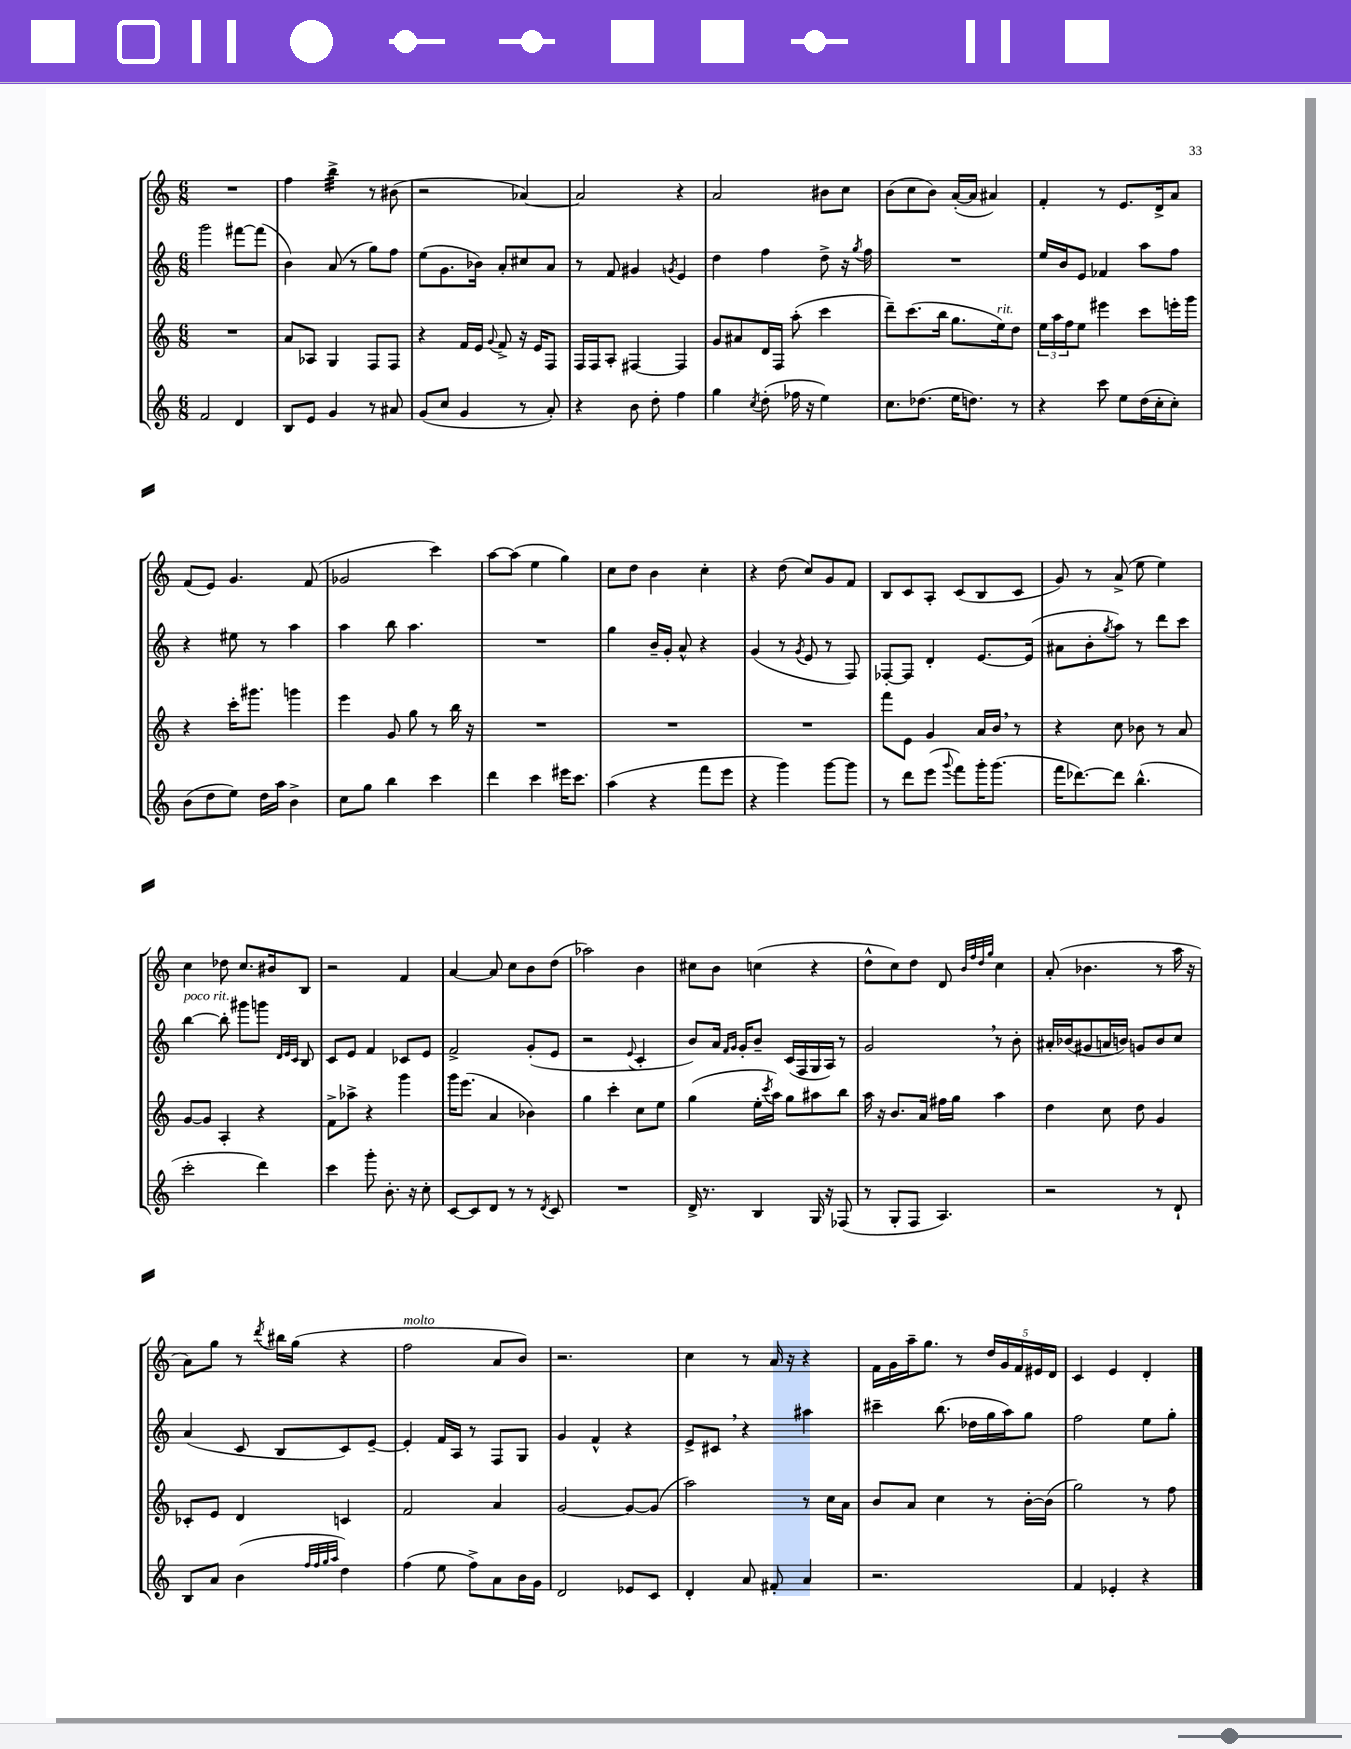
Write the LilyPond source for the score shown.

<<
\new StaffGroup <<
\new Staff = "s0" {
    \clef treble \key c \major \numericTimeSignature \time 6/8
    R2. |
    f''4 b''4:32-> r8 bis'8( |
    r2 aes'4~) |
    aes'2 r4 |
    a'2 bis'8 c''8 |
    b'8( c''8 b'8) a'16~-.( a'16 ais'4) |
    f'4-. r8 e'8. d'16-> a'8 |
    f'8( e'8) g'4. f'8( |
    ges'2 c'''4) |
    a''8~ a''8( e''4 g''4) |
    c''8 d''8 b'4 c''4-. |
    r4 d''8( c''8) g'8 f'8 |
    b8 c'8 a8-. c'8( b8 c'8 |
    g'8) r8 a'8->( e''8 e''4) |
    c''4 des''8 c''8. bis'16 b8 |
    r2 f'4 |
    a'4~ a'8 c''8 b'8 d''8( |
    aes''2) b'4 |
    cis''8 b'8 c''4( r4 |
    d''8-^ c''8) d''8 d'8 \grace { b'32 f''32 d''32 g''32 } c''4 |
    a'8-.( bes'4. r8 a''16 r16 |
    a'8) g''8 r8 \acciaccatura { d'''8 } bis''16 g''16( r4 |
    f''2^\markup { \italic "molto" } a'8 b'8) |
    r2. |
    c''4 r8 a'16 r16 r4 |
    f'16 g'16 a''16-- g''8. r8 \tuplet 5/4 { d''16 g'16 f'16 eis'16 d'16 } |
    c'4 e'4 d'4-. \bar "|." |
}
\new Staff = "s1" {
    \clef treble \key c \major \numericTimeSignature \time 6/8
    g'''2 fis'''8~ fis'''8( |
    b'4) a'8( r8 g''8) f''8 |
    e''8( g'8. bes'16) a'8-. cis''8 a'8 |
    r8 f'8 gis'4 \acciaccatura { g'8 } e'4 |
    d''4 f''4 d''8-> r16 \acciaccatura { g''8 } f''16 |
    R2. |
    e''16 b'16 e'8 fes'4 a''8 f''8 |
    r4 eis''8 r8 a''4 |
    a''4 b''8 a''4. |
    R2. |
    g''4 b'16-- g'16-. a'8-^ r4 |
    g'4( r8 \acciaccatura { g'8 } e'8 r8 f8) |
    fes8~-. fes8 d'4-. e'8.~ e'16( |
    ais'8 b'8-. \acciaccatura { g''8 } a''8) r8 d'''8 c'''8 |
    b''4~^\markup { \italic "poco rit." } b''8-. gis'''8 g'''8 \grace { d'32 e'32 c'32 } b8 |
    c'8 e'8 f'4 ces'8 e'8 |
    f'2-> g'8-.( e'8 |
    r2 \appoggiatura { e'8 } c'4-. |
    b'8) a'16 \grace { f'16 g'16 } g'16-. b'8-- c'16( f16 g16 a16) r8 |
    g'2 \breathe r8 b'8-. |
    ais'16-. bes'16( gis'8 a'16 b'16) g'8 b'8 c''8 |
    a'4( c'8 b8 c'8) e'8~-- |
    e'4-. f'16 a16 r8 f8 g8 |
    g'4 f'4-^ r4 |
    e'8-> cis'8 \breathe r4 ais''4 |
    cis'''4-- b''8.( des''16 g''16 a''16) g''8 |
    f''2 e''8 g''8-. \bar "|." |
}
\new Staff = "s2" {
    \clef treble \key c \major \numericTimeSignature \time 6/8
    R2. |
    a'8 aes8 g4 f8 f8 |
    r4 f'16 e'16 \appoggiatura { g'8 } f'8-> r16 e'16 f8 |
    f16 f16 a8-. fis4~ fis4 |
    g'8 ais'8 d'16 f16 a''8-.( c'''4 |
    d'''8--) c'''8.( b''16 g''8. e''16^\markup { \italic "rit." }) d''8 |
    \tuplet 3/2 { e''16 a''16 f''16 } e''8 eis'''4 c'''8 e'''16-. g'''16 |
    r4 c'''16-. gis'''8. g'''4 |
    e'''4 g'8 g''8 r8 b''16 r16 |
    R2. |
    R2. |
    R2. |
    f'''8 e'8 g'4 a'16 b'16 \breathe r8 |
    r4 c''8 bes'8 r8 a'8 |
    g'8~ g'8 a4-. r4 |
    f'8-> aes''8-> r4 g'''4 |
    g'''16 e'''8.( a'4 bes'4) |
    g''4 c'''4-. c''8 e''8 |
    g''4( e''16-. \acciaccatura { c'''8 } a''16) g''8 ais''8 b''8 |
    a''16 r16 b'8. a'16 fis''16 g''16 a''4 |
    d''4 c''8 d''8 g'4 |
    ces'8-. e'8 d'4 c'4 |
    f'2 a'4 |
    g'2~ g'8~ g'8( |
    a''2) r8 c''16 a'16 |
    b'8 a'8 c''4 r8 b'16~-. b'16( |
    g''2) r8 f''8 \bar "|." |
}
\new Staff = "s3" {
    \clef treble \key c \major \numericTimeSignature \time 6/8
    f'2 d'4 |
    b8 e'8 g'4 r8 ais'8 |
    g'8( c''8 g'4 r8 a'8-.) |
    r4 b'8 d''8-. f''4 |
    g''4 \acciaccatura { c''8 } d''8-.( fes''16 r16 e''4) |
    c''8. des''8.( e''16 d''8.) r8 |
    r4 c'''8 e''8 d''16( c''16-. c''8-.) |
    b'8( d''8 e''8) d''16 a''16 b'4-> |
    c''8 g''8 b''4 c'''4 |
    d'''4 c'''4 eis'''16 c'''8. |
    a''4( r4 f'''8 e'''8 |
    r4 g'''4) g'''8~ g'''8 |
    r8 d'''8 e'''8( \appoggiatura { g'''8 } f'''8) g'''16-. g'''8.( |
    f'''16 des'''8.~) des'''8 b''4.-^( |
    c'''2-. d'''4) |
    c'''4 g'''8-. b'8.-. r16 c''8-. |
    c'8~ c'8 d'8 r8 r8 \acciaccatura { d'8 } c'8 |
    R2. |
    d'16-> r8. b4 g16 r16 fes8( |
    r8 g8-. f8 a4.) |
    r2 r8 d'8-! |
    b8 a'8 b'4( \grace { f''32 f''32 g''32 a''32 } d''4) |
    f''4( e''8 f''8->) a'8 b'16 g'16 |
    d'2 ees'8 c'8 |
    d'4-. a'8 fis'8-. a'4 |
    r2. |
    f'4 ees'4-. r4 \bar "|." |
}
>>
>>
\layout { \context { \Score \remove "Bar_number_engraver" } }
